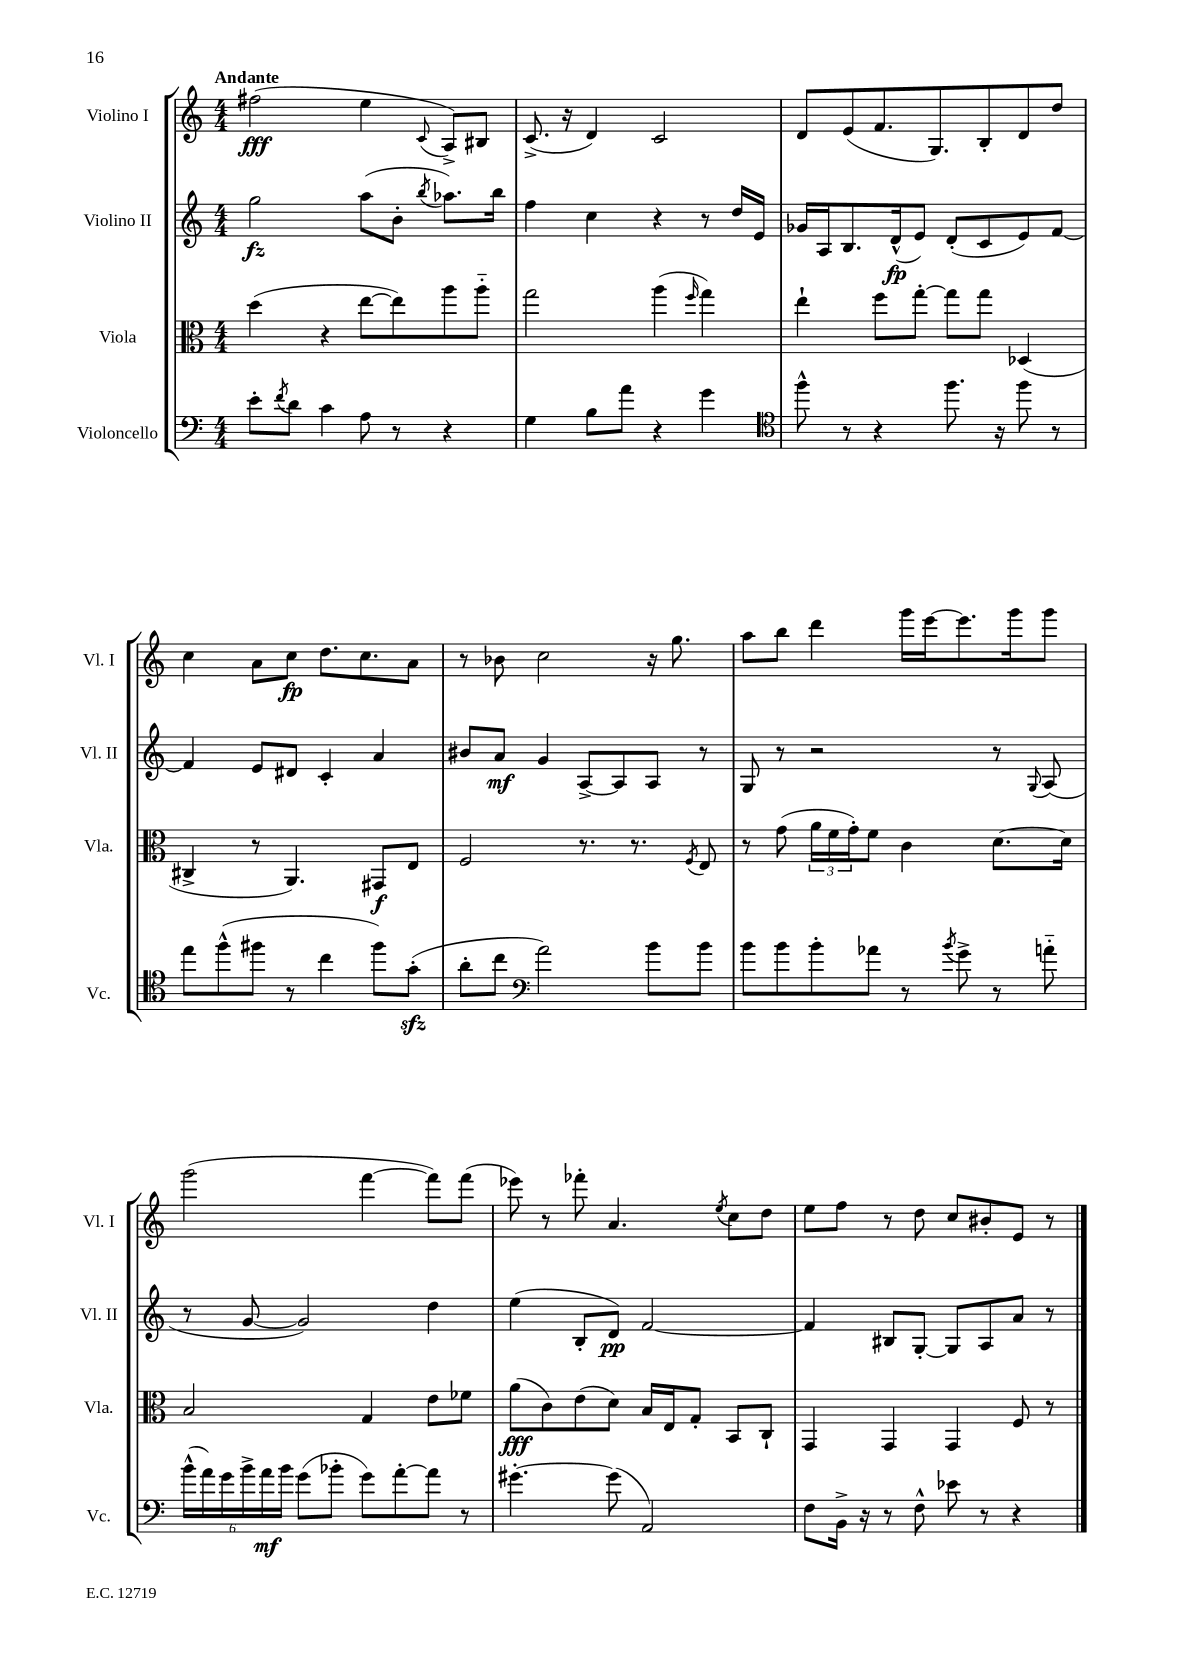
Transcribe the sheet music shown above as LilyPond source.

<<
\new StaffGroup <<
\new Staff = "s0" \with { instrumentName = "Violino I" shortInstrumentName = "Vl. I" } {
    \clef treble \key c \major \numericTimeSignature \time 4/4 \tempo "Andante"
    fis''2\fff( e''4 \appoggiatura { c'8 } a8->) bis8 |
    c'8.->( r16 d'4) c'2 |
    d'8 e'8( f'8. g8.) b8-. d'8 d''8 |
    c''4 a'8 c''8\fp d''8. c''8. a'8 |
    r8 bes'8 c''2 r16 g''8. |
    a''8 b''8 d'''4 g'''16 e'''16~ e'''8. g'''16 g'''8 |
    g'''2( f'''4~ f'''8) f'''8( |
    ees'''8) r8 fes'''8-. a'4. \acciaccatura { e''8 } c''8 d''8 |
    e''8 f''8 r8 d''8 c''8 bis'8-. e'8 r8 \bar "|." |
}
\new Staff = "s1" \with { instrumentName = "Violino II" shortInstrumentName = "Vl. II" } {
    \clef treble \key c \major \numericTimeSignature \time 4/4
    g''2\fz a''8( b'8-. \acciaccatura { b''8 } aes''8.) b''16 |
    f''4 c''4 r4 r8 d''16 e'16 |
    ges'16 a16 b8. d'16-^\fp( e'8) d'8-.( c'8 e'8) f'8~ |
    f'4 e'8 dis'8 c'4-. a'4 |
    bis'8 a'8\mf g'4 a8~-> a8 a8 r8 |
    g8 r8 r2 r8 \appoggiatura { g8 } a8( |
    r8 g'8~ g'2) d''4 |
    e''4( b8-. d'8\pp) f'2~ |
    f'4 bis8 g8~-. g8 a8 a'8 r8 \bar "|." |
}
\new Staff = "s2" \with { instrumentName = "Viola" shortInstrumentName = "Vla." } {
    \clef alto \key c \major \numericTimeSignature \time 4/4
    d''4( r4 e''8~ e''8) a''8 a''8-_ |
    g''2 a''4( \grace { f''16 } g''4) |
    e''4-! f''8 g''8~-. g''8 g''8 des4( |
    cis4-> r8 a,4.) gis,8\f e8 |
    f2 r8. r8. \acciaccatura { f8 } e8 |
    r8 g'8( \tuplet 3/2 { a'16 f'16 g'16-.) } f'8 c'4 d'8.~ d'16 |
    b2 g4 e'8 fes'8 |
    a'8\fff( c'8) e'8( d'8) b16 e16 g8-. b,8 c8-! |
    g,4 g,4 g,4 f8 r8 \bar "|." |
}
\new Staff = "s3" \with { instrumentName = "Violoncello" shortInstrumentName = "Vc." } {
    \clef bass \key c \major \numericTimeSignature \time 4/4
    e'8-. \acciaccatura { f'8 } d'8 c'4 a8 r8 r4 |
    g4 b8 a'8 r4 g'4 |
    \clef tenor f''8-^ r8 r4 f''8. r16 f''8 r8 |
    e''8 f''8-^( fis''8 r8 c''4 fis''8) g'8-.\sfz( |
    a'8-. c''8 \clef bass a'2) b'8 b'8 |
    b'8 b'8 b'8-. aes'8 r8 \acciaccatura { b'8 } g'8-> r8 a'8-_ |
    \tuplet 6/4 { b'16-^( a'16) g'16 b'16-> a'16\mf b'16 } g'8( bes'8-. g'8) a'8~-. a'8 r8 |
    gis'4.~-. gis'8( a,2) |
    f8 b,16-> r16 r8 f8-^ ees'8 r8 r4 \bar "|." |
}
>>
>>
\layout { \context { \Score \remove "Bar_number_engraver" } }
